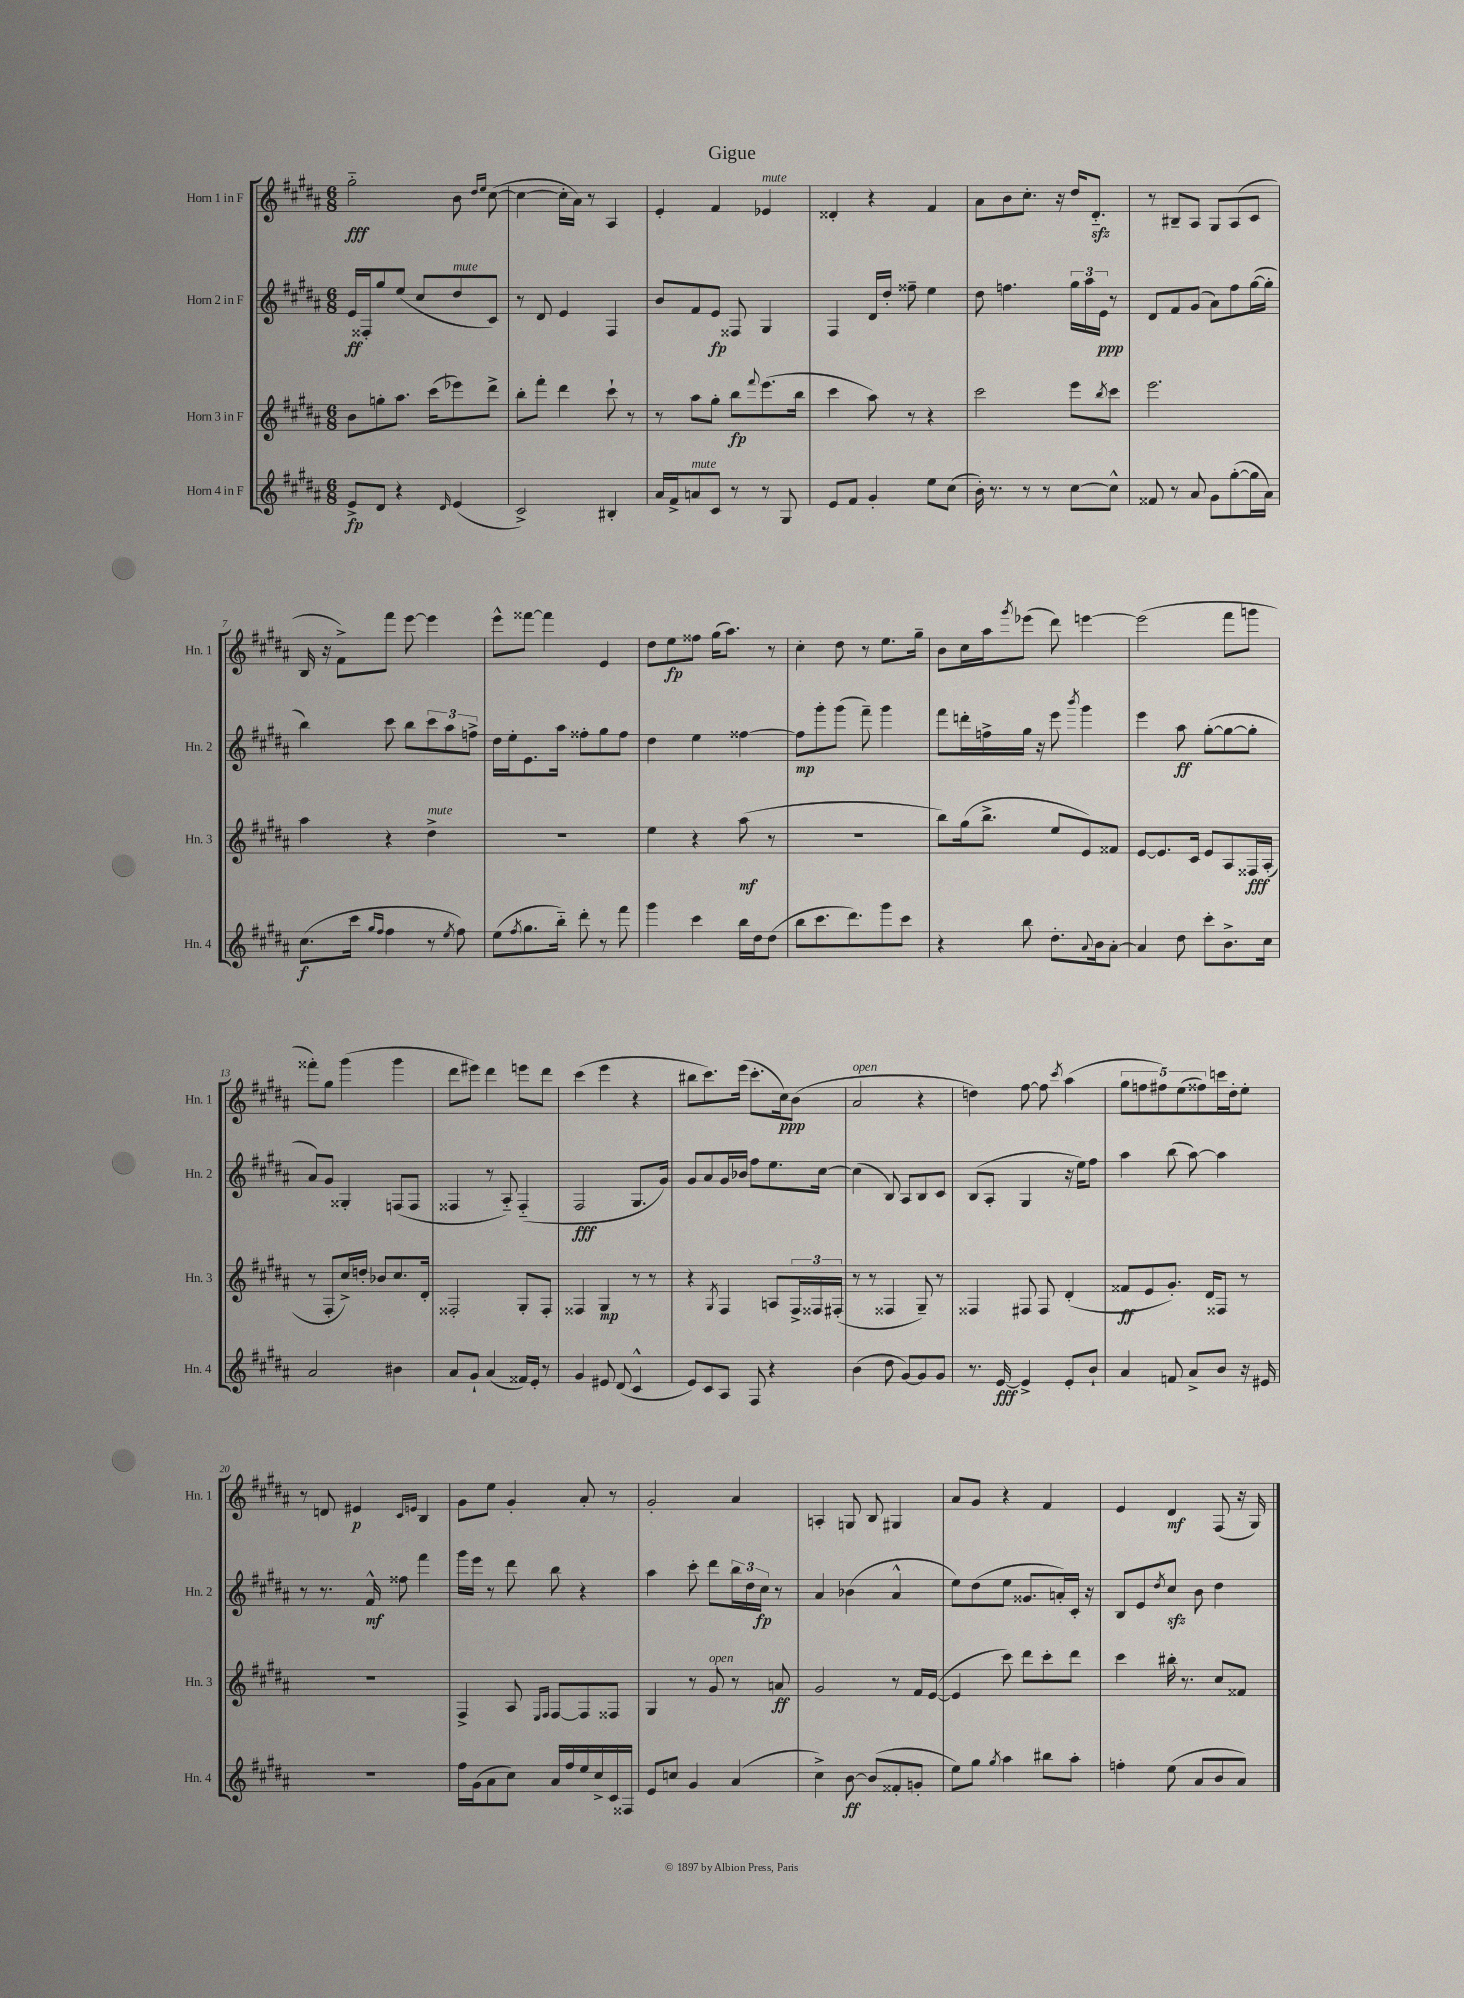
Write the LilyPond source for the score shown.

\header { title = "Gigue" }
<<
\new StaffGroup <<
\new Staff = "s0" \with { instrumentName = "Horn 1 in F" shortInstrumentName = "Hn. 1" } {
    \clef treble \key b \major \numericTimeSignature \time 6/8
    gis''2-_\fff b'8 \grace { dis''16 e''16 } cis''8~( |
    cis''4~ cis''16-. ais'16) r8 ais4 |
    e'4-. fis'4 ees'4^\markup { \italic "mute" } |
    disis'4-. r4 fis'4 |
    ais'8 b'8 cis''8.-. r16 dis''16 dis'8.-_\sfz |
    r8 bis8-- ais8 gis8 ais8( cis'8 |
    b16 r16 fis'8->) fis'''8 e'''8~ e'''4 |
    e'''8-^ fisis'''8~ fisis'''4 e'4 |
    dis''8 e''8\fp fisis''8 gis''16( ais''8.) r8 |
    cis''4-. dis''8 r8 e''8. gis''16-- |
    b'8 cis''16 ais''16 \acciaccatura { gis'''8 } ees'''8( dis'''8) e'''4~ |
    e'''2( fis'''8 g'''8 |
    fisis'''8-.) gis''8 gis'''4( gis'''4 |
    dis'''8 eis'''8) dis'''4 e'''8 dis'''8 |
    cis'''4( e'''4 r4 |
    bis''8 cis'''8.) e'''16( cis'''8.-. cis''16\ppp) b'8( |
    ais'2^\markup { \italic "open" } r4 |
    d''4) fis''8~ fis''8 \acciaccatura { cis'''8 } ais''4( |
    \tuplet 5/4 { gis''8 f''8 fis''8) e''8( fisis''8) } c'''16 dis''16-. e''8-. |
    r8 d'8 eis'4\p \grace { cis'16 e'16 } b4 |
    gis'8 e''8 gis'4-. ais'8-. r8 |
    gis'2-. ais'4 |
    a4-. g8 b8 gis4 |
    ais'8 gis'8 r4 fis'4 |
    e'4 dis'4\mf fis8( r16 gis16) \bar "|." |
}
\new Staff = "s1" \with { instrumentName = "Horn 2 in F" shortInstrumentName = "Hn. 2" } {
    \clef treble \key b \major \numericTimeSignature \time 6/8
    e'16\ff fisis16-. gis''8 e''8( cis''8 dis''8^\markup { \italic "mute" } cis'8) |
    r8 dis'8 e'4 fis4 |
    b'8 fis'8 e'8\fp fisis8 gis4 |
    fis4 dis'16 dis''16-. fisis''8-- e''4 |
    dis''8 f''4. \tuplet 3/2 { gis''16 ais''16 e'16\ppp } r8 |
    dis'8 fis'8 gis'8( ais'8) fis''8 gis''16~( gis''16-. |
    b''4) cis'''8 b''8 \tuplet 3/2 { cis'''8 ais''8 f''8-> } |
    dis''16 e''16-. e'8. ais''16 fisis''8-. gis''8 fisis''8 |
    dis''4 e''4 fisis''4~ |
    fisis''8\mp gis'''8-. gis'''8( fis'''8--) gis'''4 |
    fis'''8 d'''16-. f''16-> gis''16 r16 e'''8 \acciaccatura { b'''8 } gis'''4 |
    e'''4 ais''8\ff gis''8~-.( gis''8~ gis''8-. |
    ais'8) gis'8 gisis4-. f8( f8 |
    fisis4 r8 ais8-_) fisis4-_( |
    fis2\fff gis8. gis'16) |
    gis'8 ais'8 gis'16 bes'16 fis''8 e''8. cis''16~ |
    cis''4( b8) ais8 b8 cis'8 |
    b8( ais8-. gis4 r16 e''16) fis''8 |
    ais''4 b''8( ais''8~) ais''4 |
    r8 r8. fis'16-^\mf fisis''8 fis'''4 |
    gis'''16 e'''16 r8 dis'''8 b''8 r4 |
    ais''4 cis'''8-. dis'''8 \tuplet 3/2 { b''16 dis''16 cis''16\fp } r8 |
    ais'4 bes'4( ais'4-^ |
    e''8) dis''8( e''8 gisis'8. a'16-.) cis'16-. r16 |
    b8 e'8 \acciaccatura { dis''8 } cis''8\sfz b'8 dis''4 \bar "|." |
}
\new Staff = "s2" \with { instrumentName = "Horn 3 in F" shortInstrumentName = "Hn. 3" } {
    \clef treble \key b \major \numericTimeSignature \time 6/8
    b'8 g''8-. ais''8. cis'''16( ees'''8) dis'''8-> |
    b''8-. fis'''8-. dis'''4 cis'''8-! r8 |
    r8 ais''8 gis''8-. b''8\fp \appoggiatura { fis'''8 } e'''8.( b''16 |
    cis'''4 ais''8) r8 r4 |
    cis'''2 e'''8 \acciaccatura { b''8 } cis'''8 |
    e'''2. |
    ais''4 r4 dis''4->^\markup { \italic "mute" } |
    R2. |
    e''4 r4 ais''8\mf( r8 |
    R2. |
    b''8) gis''16( b''8.-> e''8 e'8) fisis'8 |
    e'8~ e'8. cis'16 e'8 ais8 fisis16\fff ais16-.( |
    r8 fis8-. cis''16->) d''16-. bes'8 cis''8. dis'16-. |
    fisis2-. gis8-. fisis8-. |
    fisis4 gis4\mp r8 r8 |
    r4 \acciaccatura { gis8 } fis4 a8 \tuplet 3/2 { fis16-> fisis16 fis16-.( } |
    r8 r8 fisis4 gis8--) r8 |
    fisis4 fis8 fis8 dis'4-.( |
    fisis'8\ff e'8 gis'8.-.) dis'16 fisis8 r8 |
    R2. |
    fis4-> ais8 \grace { e16 fis16 } fis8~ fis8 fisis8 |
    gis4 r8 gis'8^\markup { \italic "open" } r8 a'8\ff |
    gis'2 r8 fis'16 e'16~( |
    e'4 cis'''8) dis'''8 cis'''8-. dis'''8 |
    cis'''4 bis''16-. r8. cis''8 fisis'8 \bar "|." |
}
\new Staff = "s3" \with { instrumentName = "Horn 4 in F" shortInstrumentName = "Hn. 4" } {
    \clef treble \key b \major \numericTimeSignature \time 6/8
    e'8->\fp dis'8 r4 \grace { dis'16 } e'4( |
    cis'2->) bis4-. |
    ais'16 fis'16-> a'8^\markup { \italic "mute" } cis'8 r8 r8 gis8 |
    e'8 fis'8 gis'4-. e''8 cis''8( |
    b'16-.) r8. r8 r8 cis''8~ cis''8-^ |
    fisis'8 r8 ais'8 gis'8 gis''8~-.( gis''16 ais'16) |
    cis''8.\f( cis'''16 \grace { gis''16 fis''16 } fis''4 r8 \acciaccatura { e''8 } fis''8) |
    e''8( \acciaccatura { fis''8 } gis''8. b''16-_) dis'''8-. r8 fis'''8 |
    gis'''4 cis'''4 b''16 dis''16 dis''8( |
    b''8 cis'''8. dis'''8.) gis'''8 cis'''8 |
    r4 b''8 dis''8.-. \appoggiatura { ais'8 } b'16 ais'8~-. |
    ais'4 dis''8 cis'''8-. b'8.-> cis''16 |
    ais'2 bis'4 |
    ais'8 gis'8-! ais'4( fisis'16) e'16-. r8 |
    gis'4 eis'8 dis'8( cis'4-^ |
    e'8) cis'8 ais8 fis8 r4 |
    b'4( dis''8 gis'8~) gis'8 gis'8 |
    r8. e'16~\fff e'4-> e'8-. b'8-! |
    ais'4 f'8 ais'8-> b'8 r16 eis'16 |
    R2. |
    fis''16 gis'16( ais'8 cis''8) ais'16 fis''16 e''16 cis''16-> cis'16 fisis16 |
    e'8 c''8 gis'4 ais'4( |
    cis''4->) b'8~\ff b'8( fisis'8-. g'8-. |
    e''8) gis''8 \acciaccatura { gis''8 } ais''4 bis''8 ais''8-. |
    f''4-. e''8( ais'8 b'8 ais'8) \bar "|." |
}
>>
>>
